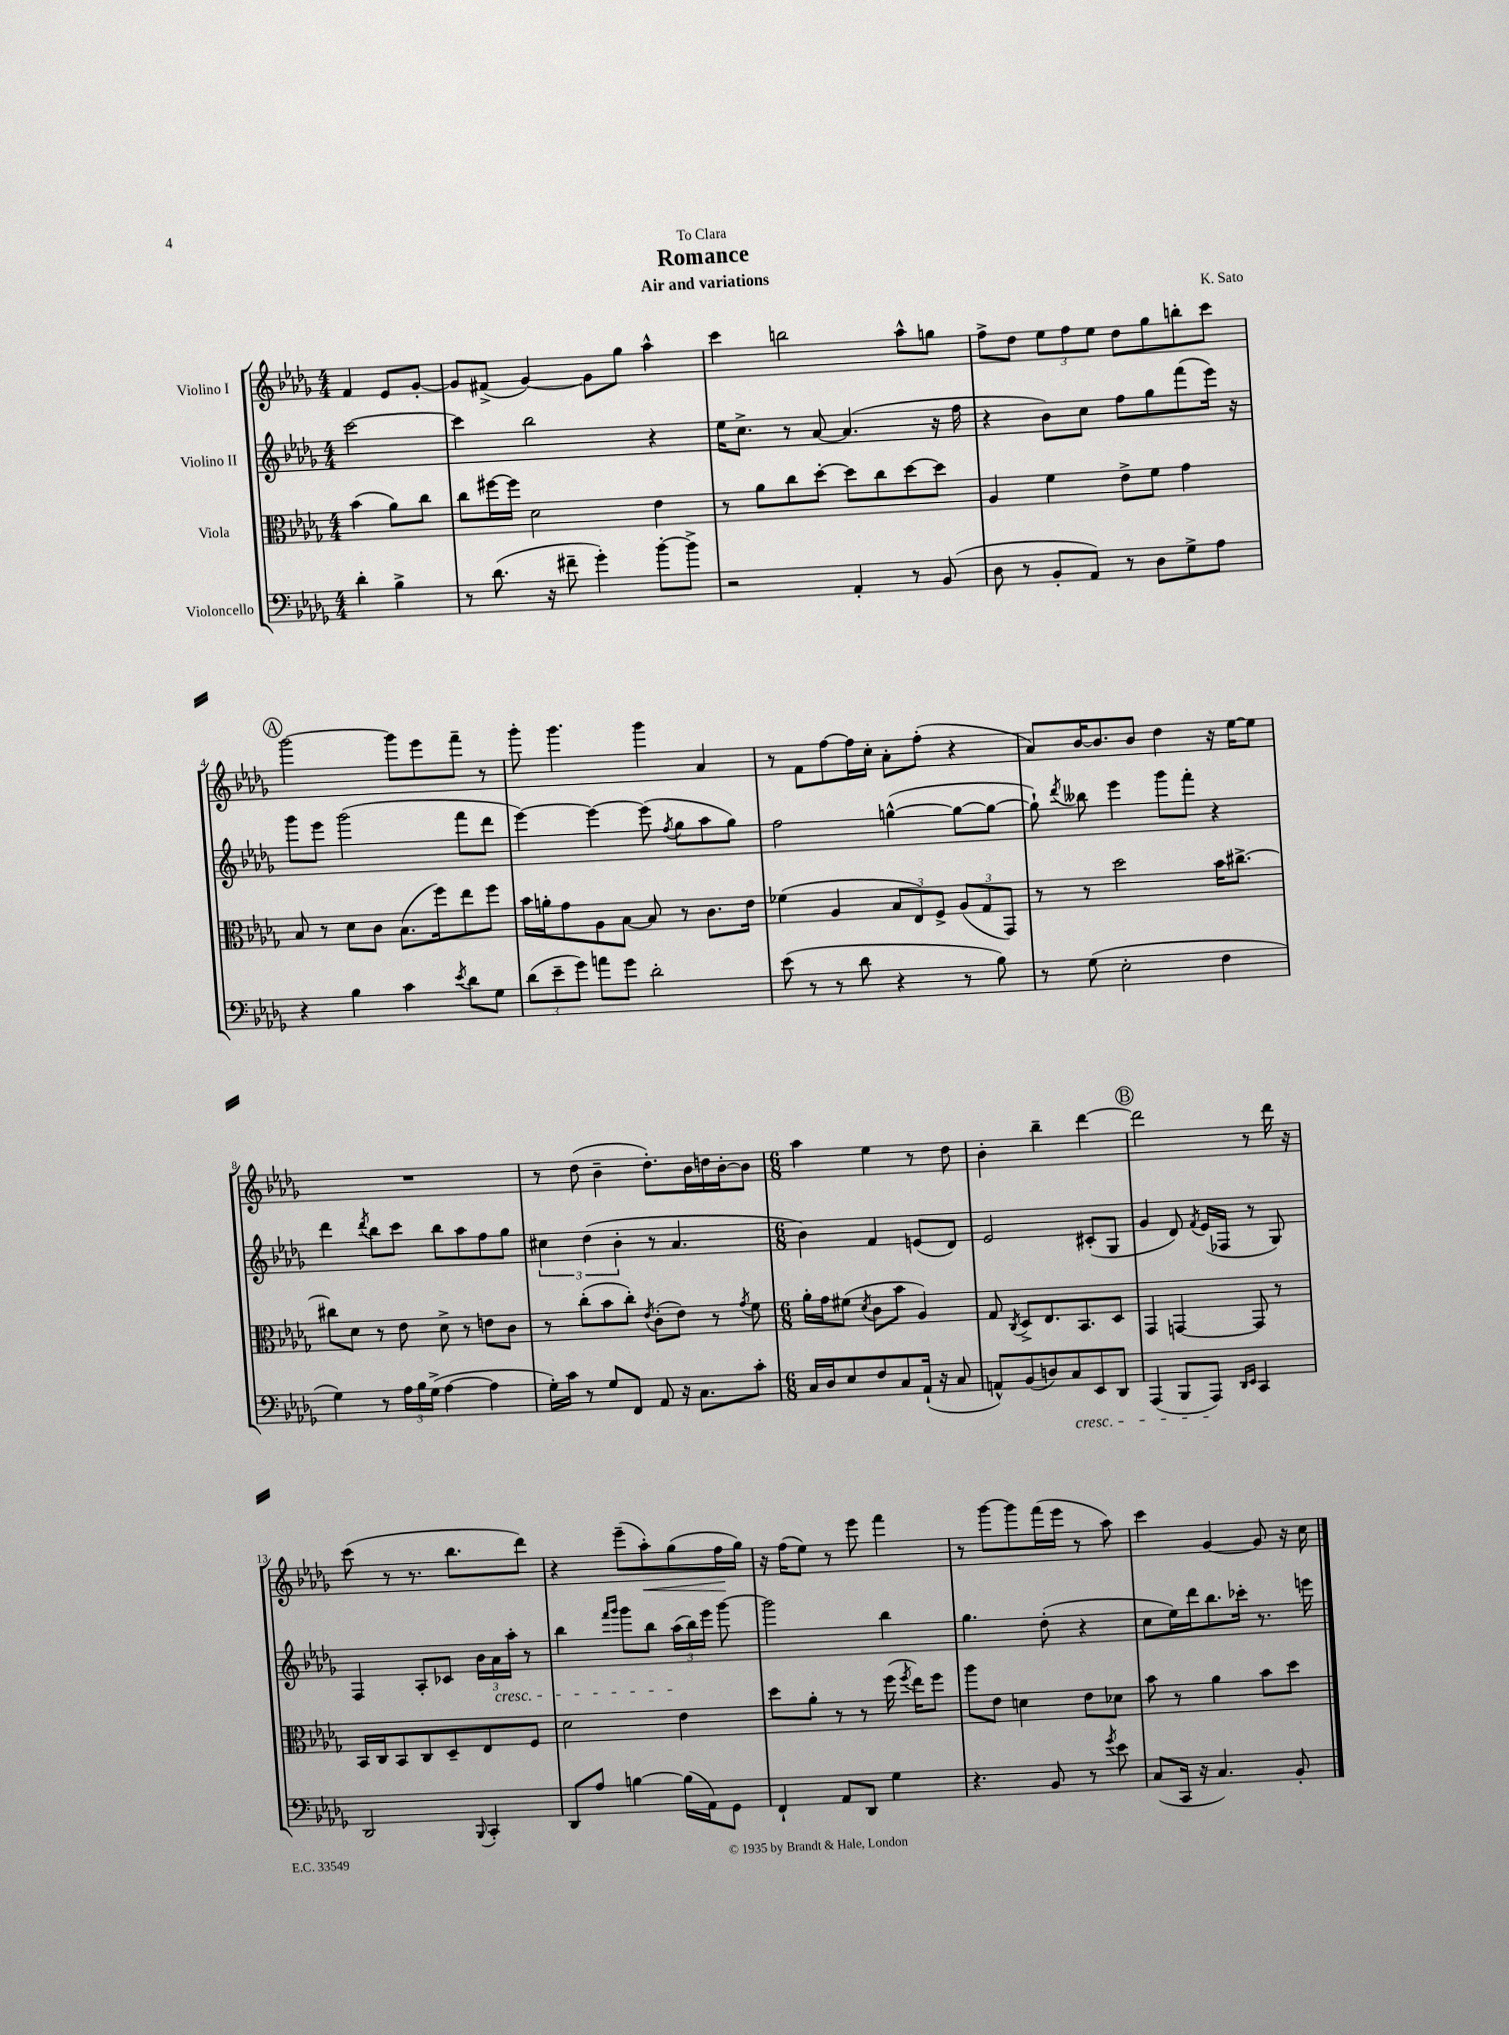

**kern	**kern	**kern	**kern
*staff4	*staff3	*staff2	*staff1
*clefF4	*clefC3	*clefG2	*clefG2
*k[b-e-a-d-g-]	*k[b-e-a-d-g-]	*k[b-e-a-d-g-]	*k[b-e-a-d-g-]
*M4/4	*M4/4	*M4/4	*M4/4
4d-'	(4b-	[2ccc	4f
4B-^	8a-)	.	8e-
.	8cc	.	[8g-'
=	=	=	=
8r	8cc	4ccc]	8g-]
(8.d-	[16ff#	.	(8f#^
.	16ff#]	.	.
.	2d-	2bb-	[4g-)
16r	.	.	.
8f#~	.	.	.
4g-')	.	.	8g-]
.	.	.	8gg-
[8b-'	4e-	4r	4aa-^^
8b-^]	.	.	.
=	=	=	=
2r	8r	16ee-	4ccc
.	.	8.cc^	.
.	8a-	.	.
.	8cc	8r	2bb
.	[8dd-'	[8a-	.
4AA-'	8dd-]	(4.a-]	.
.	8cc	.	.
8r	[8dd-	.	8aa-^^
(8BB-	8dd-]	16r	8gg
.	.	16ff	.
=	=	=	=
8D-	4A-	4r	8ff^
8r	.	.	8dd-
8BB-'	4f	8b-)	12ee-
.	.	.	12ff
8AA-)	.	8cc	.
.	.	.	12ee-
8r	8e-^	8ff	8dd-
8D-	8f	8gg-	8gg-
8G-^	4g-	(8fff	8bb'
8A-	.	16eee-)	8ccc
.	.	16r	.
=	=	=	=
4r	8B-	8ggg-	[2ggg-
.	8r	8eee-	.
4B-	8d-	(2ggg-	.
.	8c	.	.
4c	(8.B-	.	8ggg-]
.	.	.	8eee-
.	16ff)	.	.
8qe-	.	.	.
8d-	8ee-	8fff	8fff~
8G-	8ff	8ddd-	8r
=	=	=	=
(12d-	16b-	[4eee-)	8ggg-'
.	16a'	.	.
12e-~	.	.	.
.	8g-	.	4.ggg-
12g-)	.	.	.
8a	8A-	4eee-_	.
8g-	[8B-	.	.
2d-'	8B-]	(8eee-]	4ggg-
.	.	8qff	.
.	8r	8gg-	.
.	8.c	8aa-	4a-
.	.	8gg-)	.
.	16e-	.	.
=	=	=	=
(8e-	(4f-	2ff	8r
8r	.	.	8f
8r	4A-	.	[8ff
8d-	.	.	16ff]
.	.	.	16cc'
4r	12B-	([4gg^^	8a-'
.	12E-)	.	.
.	.	.	(8ff'
.	12F^	.	.
8r	(12A-	8gg_	4r
.	12G-	.	.
8B-)	.	8gg_	.
.	12GG-)	.	.
=	=	=	=
8r	8r	8gg`])	8a-)
.	.	8qddd-	.
(8G-	8r	8bb--	[16b-
.	.	.	8.b-]
2E-'	2dd-	4eee-	.
.	.	.	8b-
.	.	8ggg-	4dd-
.	.	8fff'	.
4F	16b-	4r	16r
.	[8.cc#^	.	[16ee-
.	.	.	8ee-]
=	=	=	=
4G-)	8cc#]	4ddd-	1r
.	8d-	.	.
.	.	8qddd-	.
8r	8r	8bb-	.
24A-	8e-	8ccc	.
24B-	.	.	.
(24G-^	.	.	.
[4A-	8d-^	8bb-	.
.	8r	8aa-	.
4A-]	8e	8ff	.
.	8c	8gg-	.
=	=	=	=
16G-')	8r	6cc#	8r
16c	.	.	.
8r	(8cc'	.	(8dd-
.	.	(6dd-	.
8G-	8b-	.	4b-~
.	.	6b-'	.
8FF	8cc')	.	.
.	8qe-	.	.
8AA-	(8c'	8r	8.dd-')
16r	8e-)	4.a-	.
8.C	.	.	16b-
.	8r	.	16dd
.	.	.	[16b-'
.	8qg-	.	.
8c'	8f	.	8b-]
=	=	=	=
*M6/8	*M6/8	*M6/8	*M6/8
16C	16a-'	4b-)	4aa-
16D-	16g-	.	.
8E-	(8f#	.	.
.	8qd-	.	.
8F	8c	4f	4ee-
8C	8b-	.	.
(16AA-`	4A-)	(8e	8r
16r	.	.	.
8C	.	8d-)	8dd-
=	=	=	=
8AA^^)	8G-	2e-	4b-'
.	8qC	.	.
(8BB-	8D-^	.	.
8D)	8.E-	.	4bb-~
8C	.	.	.
.	8.BB-	.	.
8EE-	.	(8c#'	[4ddd-
8DD-	8D-	8G-	.
=	=	=	=
(4AAA-	4GG-	4g-	2ddd-]
8BBB-	[4GG	8d-)	.
.	.	8qf	.
8AAA-)	.	(16e-	.
.	.	16F-	.
16qqDD-	.	.	.
16qqEE-	.	.	.
4CC	8GG]	8r	8r
.	8r	8G-)	16ddd-
.	.	.	16r
=	=	=	=
2DD-	16BB-	4F	(8ccc
.	16C	.	.
.	8BB-	.	8r
.	8C	8A-'	8.r
.	8D-~	8c-	.
.	.	.	8.bb-
8qqBBB-	.	.	.
4CC'	8E-	24b-	.
.	.	24a-	.
.	.	24aa-'	.
.	8F	8r	8ddd-)
=	=	=	=
8DD-	2d-	4bb-	4r
8A-	.	.	.
.	.	16qqfff	.
.	.	16qqggg-	.
[4B	.	8ggg-	(8eee-~
.	.	8bb-	8aa-')
(16B]	4e-	(24aa-	(8gg-
.	.	24bb-)	.
16AA-)	.	.	.
.	.	24eee-	.
8GG-	.	[8ggg-	16ff
.	.	.	16gg-)
=	=	=	=
4FF`	8dd-	2ggg-]	16r
.	.	.	(16ff
.	8a-'	.	8ee-)
8AA-	8r	.	8r
8DD-	8r	.	8eee-
4G-	(16ff	4bb-	4fff
.	8qff	.	.
.	16ee-)	.	.
.	8ff	.	.
=	=	=	=
4.r	8aa-	4.gg-	8r
.	8e-	.	[8ggg-
.	4d	.	8ggg-]
8BB-	.	(8dd-'	(16fff
.	.	.	16eee-
8r	8e-	4r	8r
8qg-	.	.	.
8e-	8d-	.	8aa-)
=	=	=	=
(8C	8b-	8cc	4ccc
16CC	8r	16ee-)	.
16r	.	16ddd-	.
4.C)	4a-	8.bb-	[4g-
.	.	16ccc-'	.
.	8b-	8.r	8g-]
8BB-'	8dd-	.	16r
.	.	16eee	16cc
==	==	==	==
*-	*-	*-	*-
